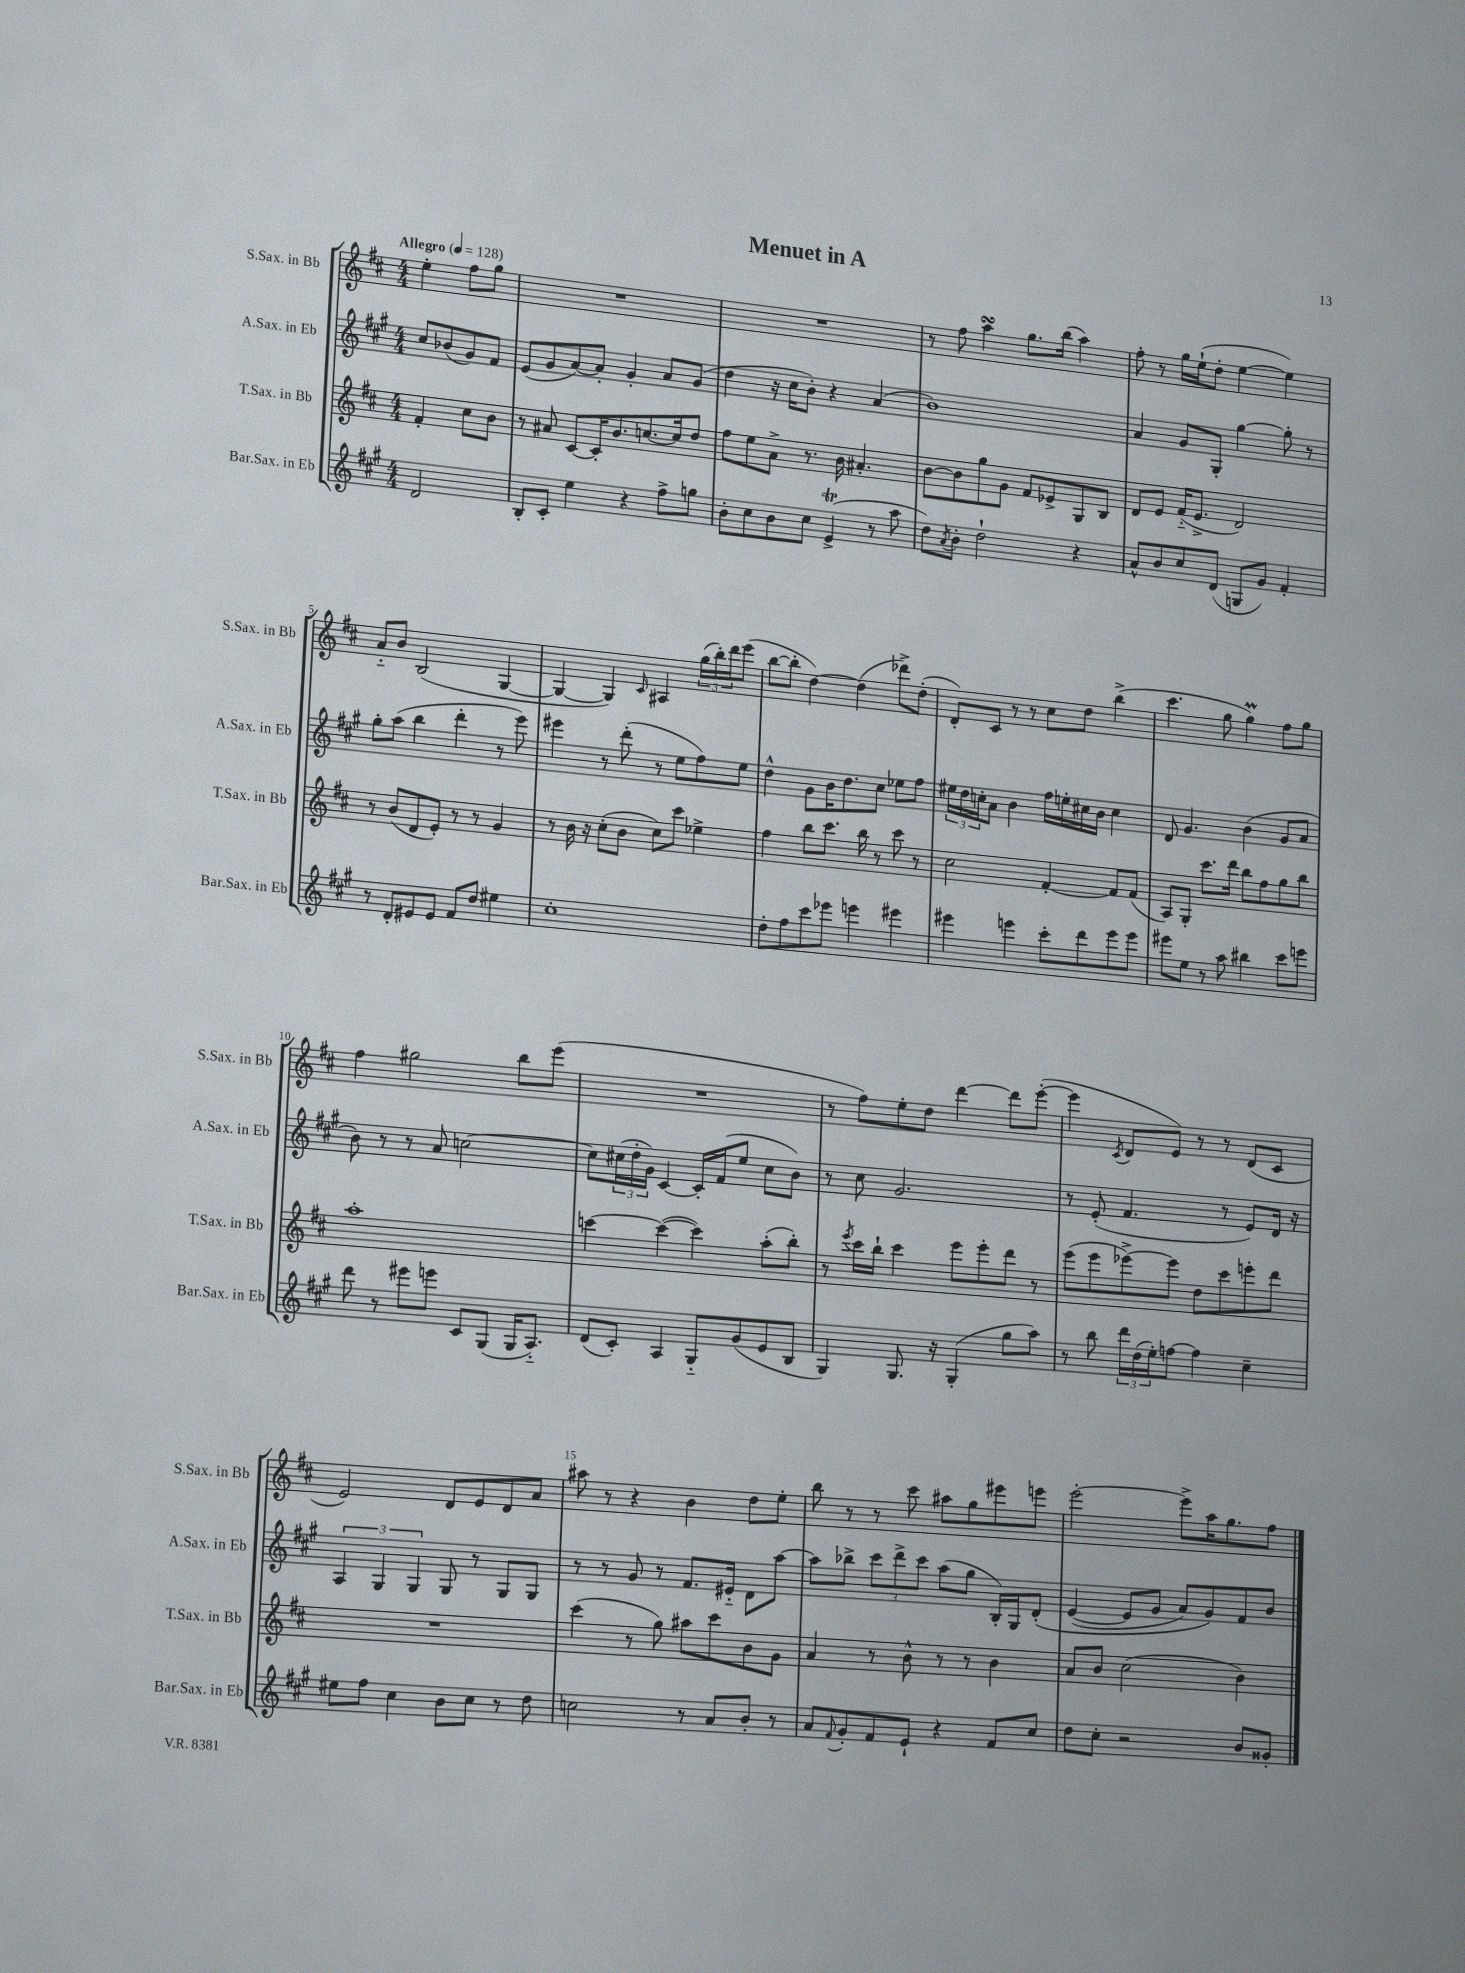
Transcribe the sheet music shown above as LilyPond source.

\header { title = "Menuet in A" }
<<
\new StaffGroup <<
\new Staff = "s0" \with { instrumentName = "S.Sax. in Bb" shortInstrumentName = "S.Sax. in Bb" } {
    \clef treble \key d \major \numericTimeSignature \time 4/4 \partial 2 \tempo "Allegro" 4 = 128
    e''4-. fis''8 g''8 |
    R1 |
    R1 |
    r8 fis''8 a''4\turn g''8. b''16( a''4) |
    fis''8-. r8 g''16 e''16-!( d''8-. e''4~ e''4) |
    a'8-_ b'8 b2( g4~ |
    g4~ g4) \grace { cis'16 } ais4 \tuplet 3/2 { g''16( b''16-.) d'''16 } e'''8( |
    b''8~ b''8-. d''4~) d''4( des'''8->) d''8-.( |
    d'8-.) cis'8 r8 r8 cis''8 d''8 b''4->( |
    cis'''4. g''8 g''4\prall) fis''8 g''8 |
    fis''4 gis''2 b''8 e'''8( |
    R1 |
    r8 fis''8) e''8-. d''8 d'''4~ d'''8 e'''8~-.( |
    e'''4 \acciaccatura { cis'8 } d'8 e'8) r8 r8 d'8( cis'8 |
    e'2) d'8 e'8 d'8 a'8 |
    ais''8 r8 r4 b'4 d''8 e''8-. |
    b''8 r8 r8 cis'''8 ais''8 g''8 eis'''8 e'''8 |
    e'''2~-. e'''8-> a''16 g''8. fis''8 \bar "|." |
}
\new Staff = "s1" \with { instrumentName = "A.Sax. in Eb" shortInstrumentName = "A.Sax. in Eb" } {
    \clef treble \key a \major \numericTimeSignature \time 4/4 \partial 2
    cis''8 bes'8( gis'8) fis'8 |
    e'8( gis'8 a'8~) a'8-. gis'4-. a'8 gis'8( |
    d''4 r16 cis''16 b'8-.) r4 a'4( |
    b'1) |
    a'4 gis'8 gis8-. gis''4~ gis''8-. r8 |
    gis''8-. a''8( b''4 d'''4-. r8 e'''8) |
    eis'''4 r8 d'''8-.( r8 e''8 fis''8) e''8 |
    d''4-^ gis'8 b'16 d''8. cis''8 ees''8 fis''8 |
    \tuplet 3/2 { eis''16 d''16 c''16-. } a'8 b'4 fis''16 e''16-. cis''16 b'16 cis''4 |
    d'8 gis'4. b'4( gis'8 a'8 |
    b'8) r8 r8 a'8 c''2~ |
    c''8 \tuplet 3/2 { cis''16( d''16-. gis'16) } cis'4~ cis'16-. fis'16( e''8 cis''8 b'8) |
    r8 cis''8 gis'2. |
    r8 e'8-.( fis'4. r8 e'8) d'16 r16 |
    \tuplet 3/2 { a4 gis4 gis4 } gis8 r8 gis8 gis8 |
    r8 r8 gis'8 r8 fis'8. eis'16-_ d'8 a''8~ |
    a''8 bes''8-> \tuplet 3/2 { cis'''8 d'''8-> cis'''8 } a''8( gis''8 b16-.) gis16 d'8-.\( |
    e'4~( e'8 gis'8 a'8) gis'8\) fis'8 b'8 \bar "|." |
}
\new Staff = "s2" \with { instrumentName = "T.Sax. in Bb" shortInstrumentName = "T.Sax. in Bb" } {
    \clef treble \key d \major \numericTimeSignature \time 4/4 \partial 2
    fis'4-. cis''8 b'8 |
    r8 ais'8 cis'8~ cis'16-. b'8. c''8.~ c''16 d''8 |
    fis''8 e''8 a'8-> r8. b'16 ais'4.-. |
    b'8~ b'8 g''8 g'8 fis'8 ees'8-> g8 b8 |
    d'8 e'8 fis'16-_( e'8.-> d'2) |
    r8 b'8( d'8 e'8-.) r8 r8 g'4 |
    r8 b'16 r16 cis''8-.( b'8 cis''8) cis'''8 ees''4-> |
    fis''4 b''8 cis'''8. b''16 r8 cis'''8 r8 |
    cis''2 fis'4~-. fis'8 fis'8( |
    a8) g8-. cis'''8. d'''16 b''8 fis''8 g''8 b''8 |
    a''1-. |
    c'''4~ c'''4~( c'''4) a''8-.( b''8-.) |
    r8 \acciaccatura { e'''8 } cis'''16 b''16-! cis'''4 e'''8 e'''8-. d'''8 r8 |
    e'''8( e'''8 ees'''8~->) ees'''8 d''8 cis'''8 e'''8-. d'''8 |
    R1 |
    cis'''4( r8 g''8) ais''8 cis'''8 b'8 g'8 |
    a'4 r8 b'8-^ r8 r8 b'4 |
    a'8 b'8 cis''2( b'4) \bar "|." |
}
\new Staff = "s3" \with { instrumentName = "Bar.Sax. in Eb" shortInstrumentName = "Bar.Sax. in Eb" } {
    \clef treble \key a \major \numericTimeSignature \time 4/4 \partial 2
    d'2 |
    b8-. cis'8-. e''4 r4 fis''8-> g''8 |
    b'8-. cis''8 b'8 cis''8 e'4->\trill( r8 a''8 |
    d''8) \acciaccatura { a'8 } b'8-. d''2-! r4 |
    a'8-^ b'8 cis''8 d'8( g8 gis'8) fis'4-. |
    r8 d'8-. eis'8 eis'8 fis'8 d''8 eis''4 |
    cis''1-. |
    d''8-. fis''8 cis'''8 ees'''8 e'''4 eis'''4 |
    eis'''4 e'''4 cis'''8-. d'''8 e'''8 e'''8 |
    eis'''8 e''8 r8 a''8 bis''4 cis'''8 e'''8 |
    d'''8 r8 eis'''8 e'''8 cis'8 gis8( gis16 a8.-_) |
    d'8( cis'8-.) a4 gis8-_ gis'8( e'8 b8 |
    gis4) gis8. r16 gis4-.( gis''8 a''8) |
    r8 b''8 \tuplet 3/2 { d'''16 d''16( e''16-.) } f''8~ f''4 cis''4-- |
    eis''8 fis''8 cis''4 b'8 cis''8 r8 d''8 |
    c''2 r8 a'8 b'8-. r8 |
    a'8 \appoggiatura { fis'8 } gis'8-. fis'8 e'8-! r4 fis'8 cis''8 |
    d''8 cis''8-. r2 b'8 gisis'8-. \bar "|." |
}
>>
>>
\layout { \context { \Score \override BarNumber.break-visibility = ##(#f #t #t) barNumberVisibility = #(every-nth-bar-number-visible 5) } }
